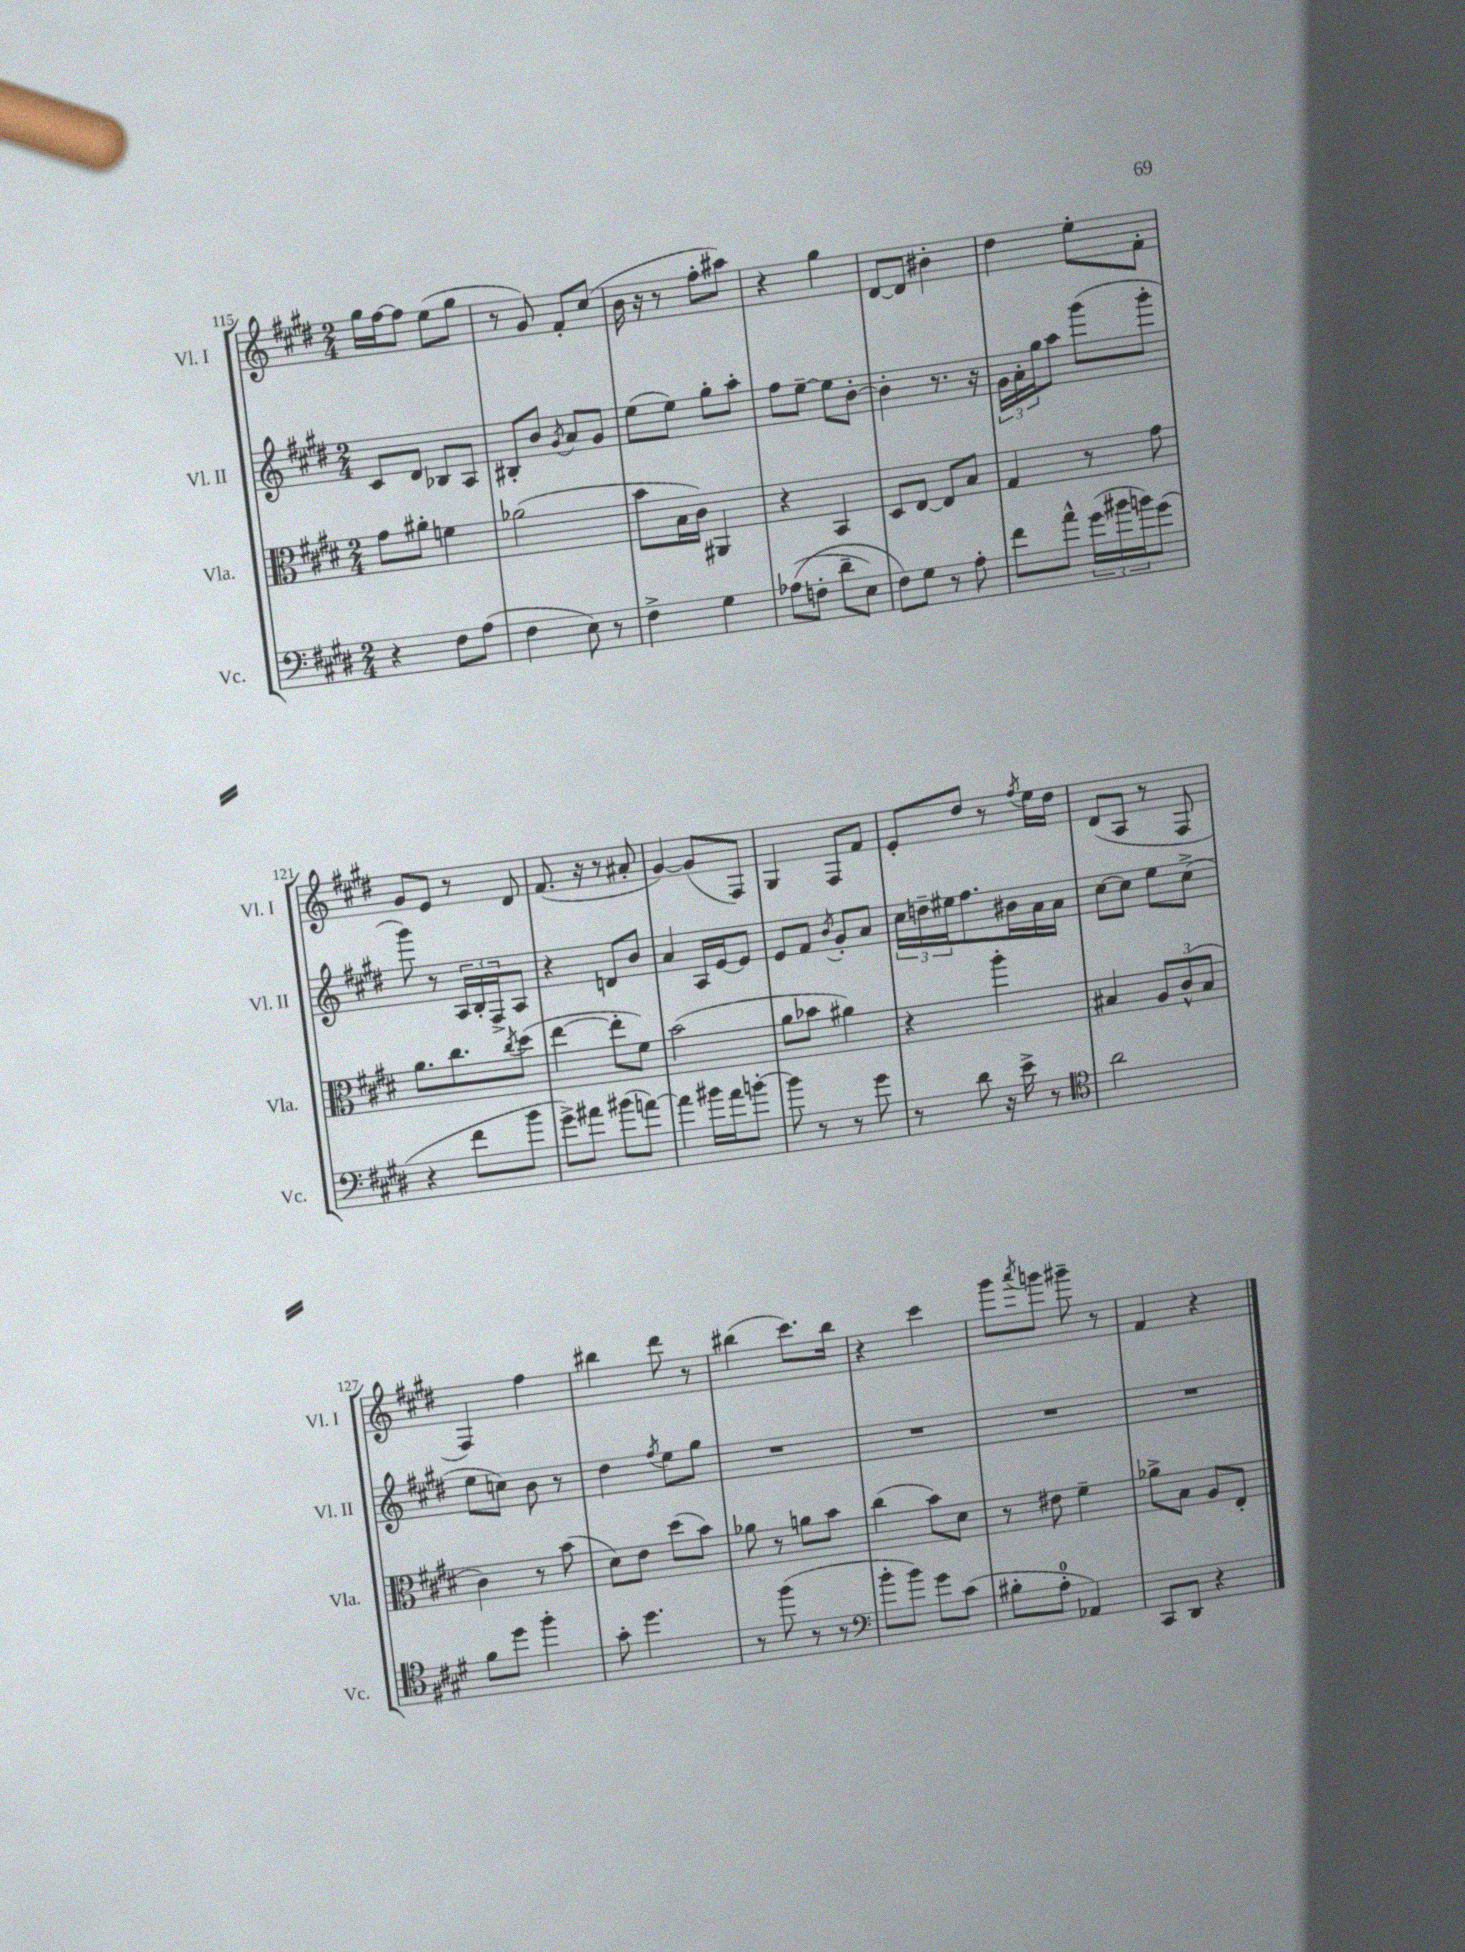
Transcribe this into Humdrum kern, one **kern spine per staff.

**kern	**kern	**kern	**kern
*staff4	*staff3	*staff2	*staff1
*clefF4	*clefC3	*clefG2	*clefG2
*k[f#c#g#d#]	*k[f#c#g#d#]	*k[f#c#g#d#]	*k[f#c#g#d#]
*M2/4	*M2/4	*M2/4	*M2/4
4r	8g#	8c#	16gg#
.	.	.	[16ff#
.	8a#'	8d#	8ff#]
8F#	4f	8B-	(8ee
(8A	.	8A	8gg#
=	=	=	=
4F#	(2a-	8B#'	8r
.	.	8b	8g#)
.	.	8qg#	.
8E)	.	8a	8f#'
8r	.	8g#	(8cc#
=	=	=	=
4F#^	8b	(8ee	16b
.	.	.	16r
.	16B	8ee)	8r
.	16c#)	.	.
4G#	4AA#	8gg#'	8ff#'
.	.	8aa'	8aa#)
=	=	=	=
&((8A-	4r	8ff#	4r
8F'	.	[8ee~	.
8d#~	4BB	8ee]	4gg#
8E)	.	[8b'	.
=	=	=	=
8F#&)	8D#	4b']	[8d#
8G#	[8E	.	8d#]
8r	8E]	8.r	4b#'
8A'	8B	.	.
.	.	16r	.
=	=	=	=
8f#	4G#	24g#	4dd#
.	.	24a'	.
.	.	24gg#	.
8a^^	.	8aa	.
(24g#	8r	(8ggg#	8ee'
24b#	.	.	.
24b)	.	.	.
(8g#	8g#	8ggg#'	8f#'
=	=	=	=
4r	8.a	8ggg#)	8g#
.	.	8r	8e
.	8.cc#	.	.
8f#	.	24A	8r
.	.	24B'	.
.	.	24F#^	.
.	8qcc#	.	.
8b	(8dd#	8A	8d#
=	=	=	=
8g#^)	[4ee	4r	(8.f#
8a#	.	.	.
.	.	.	16r
(8b#	8ee']	8d	8r
[8a)	8f#)	8b	8a#'
=	=	=	=
4a]	(2b	4a	[4g#)
16b#	.	16A	(8g#]
16a	.	[16e	.
[8b'	.	8e]	8F#)
=	=	=	=
8b]	8a	8e	4G#
8r	8b-	8f#	.
.	.	8qb	.
8r	4a#)	8g#'	8F#
8g#	.	8a	8f#
=	=	=	=
8r	4r	24cc#	8e'
.	.	24dd~	.
.	.	24ee#	.
8d#	.	8.ff#	8dd#
16r	4aa'	.	8r
16e^	.	16b#	.
.	.	.	8qff#
8r	.	16a	16ee
.	.	16a	16dd#
=	=	=	=
*clefC4	*	*	*
2a	4B#	[8cc#	(8d#
.	.	8cc#]	8A
.	12A	8ee	8r
.	(12c#^^	.	.
.	.	(8cc#^	8F#
.	12B#	.	.
=	=	=	=
8f#	4c#)	8ee	4F#)
8dd#	.	8cc)	.
4ff#'	8r	8b	4ff#
.	(8b	8r	.
=	=	=	=
8g#'	8d#)	4dd#	4bb#
4.dd#	8e	.	.
.	.	8qff#	.
.	(8dd#	8ee	8ddd#
.	8b)	8gg#	8r
=	=	=	=
8r	8a-	2r	(4bb#
(8ff#	8r	.	.
8r	8a	.	8.ccc#)
8r	8b	.	.
.	.	.	16bb#
=	=	=	=
*clefF4	*	*	*
8b'	(4cc#	2r	4r
8b)	.	.	.
8g#	8b)	.	4ccc#
(8c#	8d#	.	.
=	=	=	=
8B#'	8r	2r	8ggg#
.	.	.	8qaaa
8A'	8e#	.	8ggg
4AA-)	4f#~	.	8ggg#~
.	.	.	8r
=	=	=	=
8CC#	8a-^	2r	4f#
8DD#	8B	.	.
4r	8A	.	4r
.	8E'	.	.
==	==	==	==
*-	*-	*-	*-
